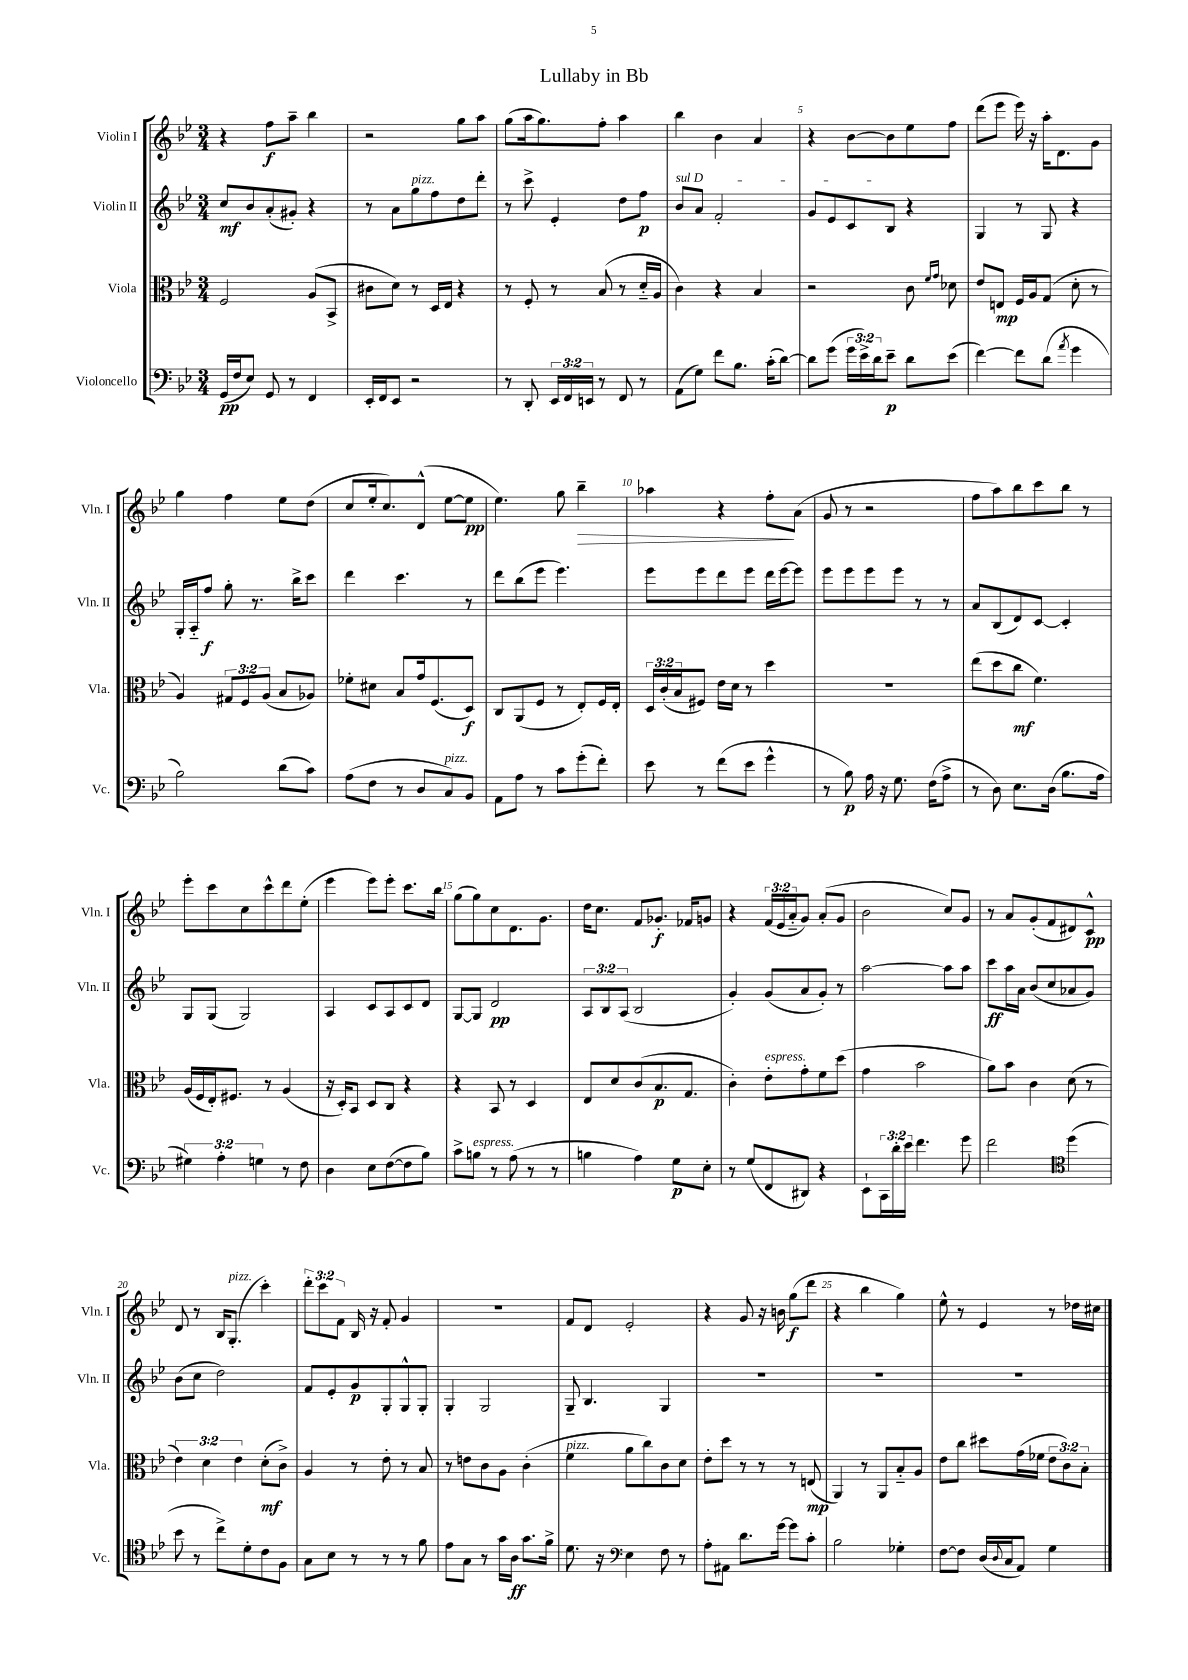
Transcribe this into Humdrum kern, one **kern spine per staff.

**kern	**dynam	**kern	**dynam	**kern	**dynam	**kern	**dynam
*part4	*part4	*part3	*part3	*part2	*part2	*part1	*part1
*staff4	*staff4	*staff3	*staff3	*staff2	*staff2	*staff1	*staff1
*I"Violoncello	*	*I"Viola	*	*I"Violin II	*	*I"Violin I	*
*I'Vc.	*	*I'Vla.	*	*I'Vln. II	*	*I'Vln. I	*
*clefF4	*	*clefC3	*	*clefG2	*	*clefG2	*
*k[b-e-]	*	*k[b-e-]	*	*k[b-e-]	*	*k[b-e-]	*
*M3/4	*	*M3/4	*	*M3/4	*	*M3/4	*
=1	=1	=1	=1	=1	=1	=1	=1
(16GG/LL	pp	2F/	.	8cc/L	mf	4r	.
16F/J	.	.	.	.	.	.	.
8E-/J)	.	.	.	8b-/	.	.	.
8GG/	.	.	.	(8a'/	.	8ff\L	f
8r	.	.	.	8g#X'/J)	.	8aa~\J	.
4FF/	.	(8A/L	.	4r	.	4bb-\	.
.	.	8BB-^/J	.	.	.	.	.
=2	=2	=2	=2	=2	=2	=2	=2
16EE-'/LL	.	8c#X\L	.	8r	.	2r	.
16FF/J	.	.	.	.	.	.	.
8EE-/J	.	8d\J)	.	8a\L	.	.	.
!	!	!	!	!LO:TX:a:i:t=pizz.	!	!	!
2r	.	8r	.	8gg\	.	.	.
.	.	16D/LL	.	8ff\	.	.	.
.	.	16E-/JJ	.	.	.	.	.
.	.	4r	.	8dd\	.	8gg\L	.
.	.	.	.	8ddd'\J	.	8aa\J	.
=3	=3	=3	=3	=3	=3	=3	=3
8r	.	8r	.	8r	.	(8gg\L	.
8DD'/	.	8F'/	.	8ccc^\	.	16aa\k	.
.	.	.	.	.	.	8.gg\)	.
24EE-/LL	.	8r	.	4e-'/	.	.	.
24FF/	.	.	.	.	.	.	.
24EEn/JJ	.	.	.	.	.	.	.
8r	.	(8B-/	.	.	.	8ff'\J	.
8FF/	.	8r	.	8dd\L	.	4aa\	.
8r	.	16d/LL	.	8ff\J	p	.	.
.	.	16A/JJ	.	.	.	.	.
=4	=4	=4	=4	=4	=4	=4	=4
!	!	!	!	!LO:TX:a:i:t=sul D	!	!	!
(8AA\L	.	4c\)	.	8b-/L	.	4bb-\	.
8G\J)	.	.	.	8a/J	.	.	.
8f\L	.	4r	.	2f'/	.	4b-\	.
8.B-\J	.	.	.	.	.	.	.
.	.	4B-/	.	.	.	4a/	.
(16c'\KL	.	.	.	.	.	.	.
[8d\J)	.	.	.	.	.	.	.
=5	=5	=5	=5	=5	=5	=5	=5
8d\L]	.	2r	.	8g/L	.	4r	.
(8g\J	.	.	.	8e-/	.	.	.
24g\LL	.	.	.	8c/	.	[8b-\L	.
24e-^\)	.	.	.	.	.	.	.
24d\J	.	.	.	.	.	.	.
8e-~\J	p	.	.	8B-/J	.	8b-\]	.
8d\L	.	8c\	.	4r	.	8ee-\	.
.	.	16qqf/LL	.	.	.	.	.
.	.	16qqg/JJ	.	.	.	.	.
(8e-\J	.	8d-X\	.	.	.	8ff\J	.
=6	=6	=6	=6	=6	=6	=6	=6
[4f\)	.	8e-/L	.	4G/	.	(8ddd\L	.
.	.	8En/J	mp	.	.	8eee-\J	.
8f\L]	.	16F/LL	.	8r	.	16eee-\)	.
.	.	16A/J	.	.	.	16r	.
(8d\J	.	(8G/J	.	8G/	.	16aa'\KL	.
.	.	.	.	.	.	8.d\	.
8qa/	.	.	.	.	.	.	.
4g\	.	8d'\	.	4r	.	.	.
.	.	8r	.	.	.	8g\J	.
!!LO:LB:g=z
=7	=7	=7	=7	=7	=7	=7	=7
2B-\)	.	4A/)	.	16G'/LL	.	4gg\	.
.	.	.	.	16A/J	.	.	.
.	.	.	.	8ff/J	f	.	.
.	.	12G#X/L	.	8gg'\	.	4ff\	.
.	.	12F/	.	.	.	.	.
.	.	.	.	8.r	.	.	.
.	.	(12A/J	.	.	.	.	.
(8d\L	.	8B-/L	.	.	.	8ee-\L	.
.	.	.	.	16bb-^\KL	.	.	.
8c\J)	.	8A-X/J)	.	8ccc\J	.	(8dd\J	.
=8	=8	=8	=8	=8	=8	=8	=8
(8A\L	.	8f-X'\L	.	4ddd\	.	8cc/L	.
8F\J	.	8d#X\J	.	.	.	16ee-'/k	.
.	.	.	.	.	.	8.cc/)	.
8r	.	8B-/L	.	4.ccc\	.	.	.
8D/L	.	16g/k	.	.	.	(8d^^/J	.
.	.	(8.F/	.	.	.	.	.
!LO:TX:a:i:t=pizz.	!	!	!	!	!	!	!
8C/)	.	.	.	.	.	[8ee-\L	.
8BB-/J	.	8D/J)	f	8r	.	8ee-\J]	pp
=9	=9	=9	=9	=9	=9	=9	=9
8AA\L	.	8C/L	.	8ddd\L	.	4.ee-\)	.
8A\J	.	(8AA/	.	(8bb-\	.	.	.
8r	.	8F/J	.	8eee-\J	.	.	.
8c\L	.	8r	.	4.eee-\)	.	8gg\	.
!	!	!	!	!	!	!	!LO:HP:b
(8g'\	.	8E-'/L)	.	.	.	4bb-~\	>
8f'\J)	.	16F/L	.	.	.	.	.
.	.	16E-'/JJ	.	.	.	.	.
=10	=10	=10	=10	=10	=10	=10	=10
8e-\	.	24D/LL	.	8eee-\L	.	4aa-X\	.
.	.	(24c'/	.	.	.	.	.
.	.	24B-/J	.	.	.	.	.
8r	.	8F#X/J)	.	8eee-\	.	.	.
(8f\L	.	16e-\LL	.	8ddd\	.	4r	.
.	.	16d\JJ	.	.	.	.	.
8e-\J	.	8r	.	8eee-\J	.	.	.
4g^^\	.	4dd\	.	16ddd\LL	.	8ff'\L	.
.	.	.	.	[16eee-\J	.	.	.
.	.	.	.	8eee-\J]	.	(8a\J	]
=11	=11	=11	=11	=11	=11	=11	=11
8r	.	2.r	.	8eee-\L	.	8g/	.
8B-\)	p	.	.	8eee-\	.	8r	.
16A\	.	.	.	8eee-\	.	2r	.
16r	.	.	.	.	.	.	.
8.G\	.	.	.	8eee-\J	.	.	.
.	.	.	.	8r	.	.	.
(16F\KL	.	.	.	.	.	.	.
8A^\J	.	.	.	8r	.	.	.
=12	=12	=12	=12	=12	=12	=12	=12
8r	.	(8ee-\L	.	8a/L	.	8ff\L	.
8D\)	.	8dd\	.	(8B-/	.	8aa\)	.
8.E-\L	.	8cc\J	mf	8d/)	.	8bb-\	.
.	.	4.f\)	.	[8c/J	.	8ccc\	.
(16D\Jk	.	.	.	.	.	.	.
8.B-\L	.	.	.	4c'/]	.	8bb-\J	.
.	.	.	.	.	.	8r	.
16A\Jk	.	.	.	.	.	.	.
!!LO:LB:g=z
=13	=13	=13	=13	=13	=13	=13	=13
6G#X\)	.	(16A/LL	.	8G/L	.	8eee-'\L	.
.	.	16F/	.	.	.	.	.
.	.	16E-'/J)	.	(8G/J	.	8ccc\	.
6A'\	.	.	.	.	.	.	.
.	.	8.F#X/J	.	.	.	.	.
.	.	.	.	2G/)	.	8cc\	.
6Gn\	.	.	.	.	.	.	.
.	.	8r	.	.	.	8ccc^^\	.
8r	.	(4A/	.	.	.	8ddd\	.
8F\	.	.	.	.	.	(8ee-'\J	.
=14	=14	=14	=14	=14	=14	=14	=14
4D\	.	16r	.	4A/	.	4eee-\	.
.	.	16D'/KL)	.	.	.	.	.
.	.	8BB-/J	.	.	.	.	.
8E-\L	.	8D/L	.	8c/L	.	8eee-\L)	.
([8F\	.	8C/J	.	8A/	.	8eee-'\J	.
8F\]	.	4r	.	8c/	.	8.ccc\L	.
8B-\J)	.	.	.	8d/J	.	.	.
.	.	.	.	.	.	16bb-\Jk	.
=15	=15	=15	=15	=15	=15	=15	=15
8c^\L	.	4r	.	[8G/L	.	(8gg\L	.
!LO:TX:a:i:t=espress.	!	!	!	!	!	!	!
8Bn\J	.	.	.	8G/J]	.	8gg\)	.
8r	.	8BB-/	.	2d/	pp	8cc\	.
(8A\	.	8r	.	.	.	8.d\	.
8r	.	4D/	.	.	.	.	.
.	.	.	.	.	.	8.g\J	.
8r	.	.	.	.	.	.	.
=16	=16	=16	=16	=16	=16	=16	=16
4Bn\	.	8E-/L	.	12A/L	.	16dd\KL	.
.	.	.	.	.	.	8.cc\J	.
.	.	.	.	12B-/	.	.	.
.	.	8d/	.	.	.	.	.
.	.	.	.	(12A/J	.	.	.
4A\)	.	(8c/	.	2B-/	.	8f/L	.
.	.	8.B-/	p	.	.	8.g-X'/J	f
8G\L	p	.	.	.	.	.	.
.	.	8.G/J	.	.	.	16f-X/KL	.
8E-'\J	.	.	.	.	.	8gn/J	.
=17	=17	=17	=17	=17	=17	=17	=17
8r	.	4c'\)	.	4g'/)	.	4r	.
(8G/L	.	.	.	.	.	.	.
!	!	!LO:TX:a:i:t=espress.	!	!	!	!	!
8FF/	.	8e-'\L	.	(8g/L	.	(24f/LL	.
.	.	.	.	.	.	24e-/	.
.	.	.	.	.	.	24a/J	.
8DD#X/J)	.	8g'\	.	8a/	.	8g/J)	.
4r	.	8f\	.	8g'/J)	.	(8a'/L	.
.	.	(8dd\J	.	8r	.	8g/J	.
=18	=18	=18	=18	=18	=18	=18	=18
8EE-`\L	.	4g\	.	[2aa\	.	2b-\	.
24CC\L	.	.	.	.	.	.	.
24d'\	.	.	.	.	.	.	.
24e-\JJ	.	.	.	.	.	.	.
4.f\	.	2b-\	.	.	.	.	.
.	.	.	.	8aa\L]	.	8cc/L)	.
8g\	.	.	.	8aa\J	.	8g/J	.
=19	=19	=19	=19	=19	=19	=19	=19
2f\	.	8a\L)	.	8ccc\L	ff	8r	.
.	.	8b-\J	.	16aa\L	.	8a/L	.
.	.	.	.	16a\JJ	.	.	.
.	.	4c\	.	(8b-/L	.	(8g'/	.
.	.	.	.	8cc/	.	8f/	.
*clefC4	*	*	*	*	*	*	*
(4dd\	.	(8d\	.	8a-X/	.	8d#X/)	.
.	.	8r	.	8g/J)	.	8c^^/J	pp
!!LO:LB:g=z
=20	=20	=20	=20	=20	=20	=20	=20
8b-\	.	6e-\)	.	(8b-\L	.	8d/	.
8r	.	.	.	8cc\J	.	8r	.
.	.	6d\	.	.	.	.	.
8cc^\L)	.	.	.	2dd\)	.	16B-/KL	.
!	!	!	!	!	!	!LO:TX:a:i:t=pizz.	!
.	.	.	.	.	.	(8.G'/J	.
.	.	6e-\	.	.	.	.	.
8d'\	.	.	.	.	.	.	.
8c\	.	(8d'\L	mf	.	.	4ccc'\)	.
8F\J	.	8c^\J)	.	.	.	.	.
=21	=21	=21	=21	=21	=21	=21	=21
8G\L	.	4A/	.	8f/L	.	12ddd'\L	.
.	.	.	.	.	.	12ccc\	.
8B-\J	.	.	.	8e-'/	.	.	.
.	.	.	.	.	.	12f\J	.
8r	.	8r	.	8g/	p	16B-/	.
.	.	.	.	.	.	16r	.
8r	.	8e-'\	.	8G'/	.	8f'/	.
8r	.	8r	.	8G^^/	.	4g/	.
8f\	.	8B-/	.	8G'/J	.	.	.
=22	=22	=22	=22	=22	=22	=22	=22
8e-\L	.	8r	.	4G'/	.	2.r	.
8G\J	.	8en\L	.	.	.	.	.
8r	.	8c\	.	2G/	.	.	.
16g\LL	.	8A\J	.	.	.	.	.
16A\JJ	ff	.	.	.	.	.	.
8.g\L	.	(4c'\	.	.	.	.	.
16f^\Jk	.	.	.	.	.	.	.
=23	=23	=23	=23	=23	=23	=23	=23
!	!	!LO:TX:a:i:t=pizz.	!	!	!	!	!
8.d\	.	4f\	.	8G~/	.	8f/L	.
.	.	.	.	4.B-/	.	8d/J	.
16r	.	.	.	.	.	.	.
*clefF4	*	*	*	*	*	*	*
4E-\	.	8a\L	.	.	.	2e-'/	.
.	.	8cc\)	.	.	.	.	.
8F\	.	8c\	.	4G/	.	.	.
8r	.	8d\J	.	.	.	.	.
=24	=24	=24	=24	=24	=24	=24	=24
8A'\L	.	8e-'\L	.	2.r	.	4r	.
8AA#X\J	.	8dd\J	.	.	.	.	.
8.d\L	.	8r	.	.	.	8g/	.
.	.	8r	.	.	.	16r	.
[16g\Jk	.	.	.	.	.	16bn\	.
8g\L]	.	8r	.	.	.	(8gg\L	f
8c'\J	.	(8En/	mp	.	.	8ddd\J	.
=25	=25	=25	=25	=25	=25	=25	=25
2B-\	.	4AA/)	.	2.r	.	4r	.
.	.	8r	.	.	.	4bb-\	.
.	.	8AA/L	.	.	.	.	.
4G-X'\	.	8B-/	.	.	.	4gg\)	.
.	.	8A/J	.	.	.	.	.
=26	=26	=26	=26	=26	=26	=26	=26
[8F\L	.	8e-\L	.	2.r	.	8ee-^^\	.
8F\J]	.	8cc\J	.	.	.	8r	.
(16D/LL	.	8dd#X\L	.	.	.	4e-/	.
8qqD/	.	.	.	.	.	.	.
16C/J	.	.	.	.	.	.	.
8AA/J)	.	(16g\L	.	.	.	.	.
.	.	16f-X\JJ	.	.	.	.	.
4G\	.	12e-\L	.	.	.	8r	.
.	.	12c\)	.	.	.	.	.
.	.	.	.	.	.	16dd-X\LL	.
.	.	12B-'\J	.	.	.	.	.
.	.	.	.	.	.	16cc#X\JJ	.
==	==	==	==	==	==	==	==
*-	*-	*-	*-	*-	*-	*-	*-
